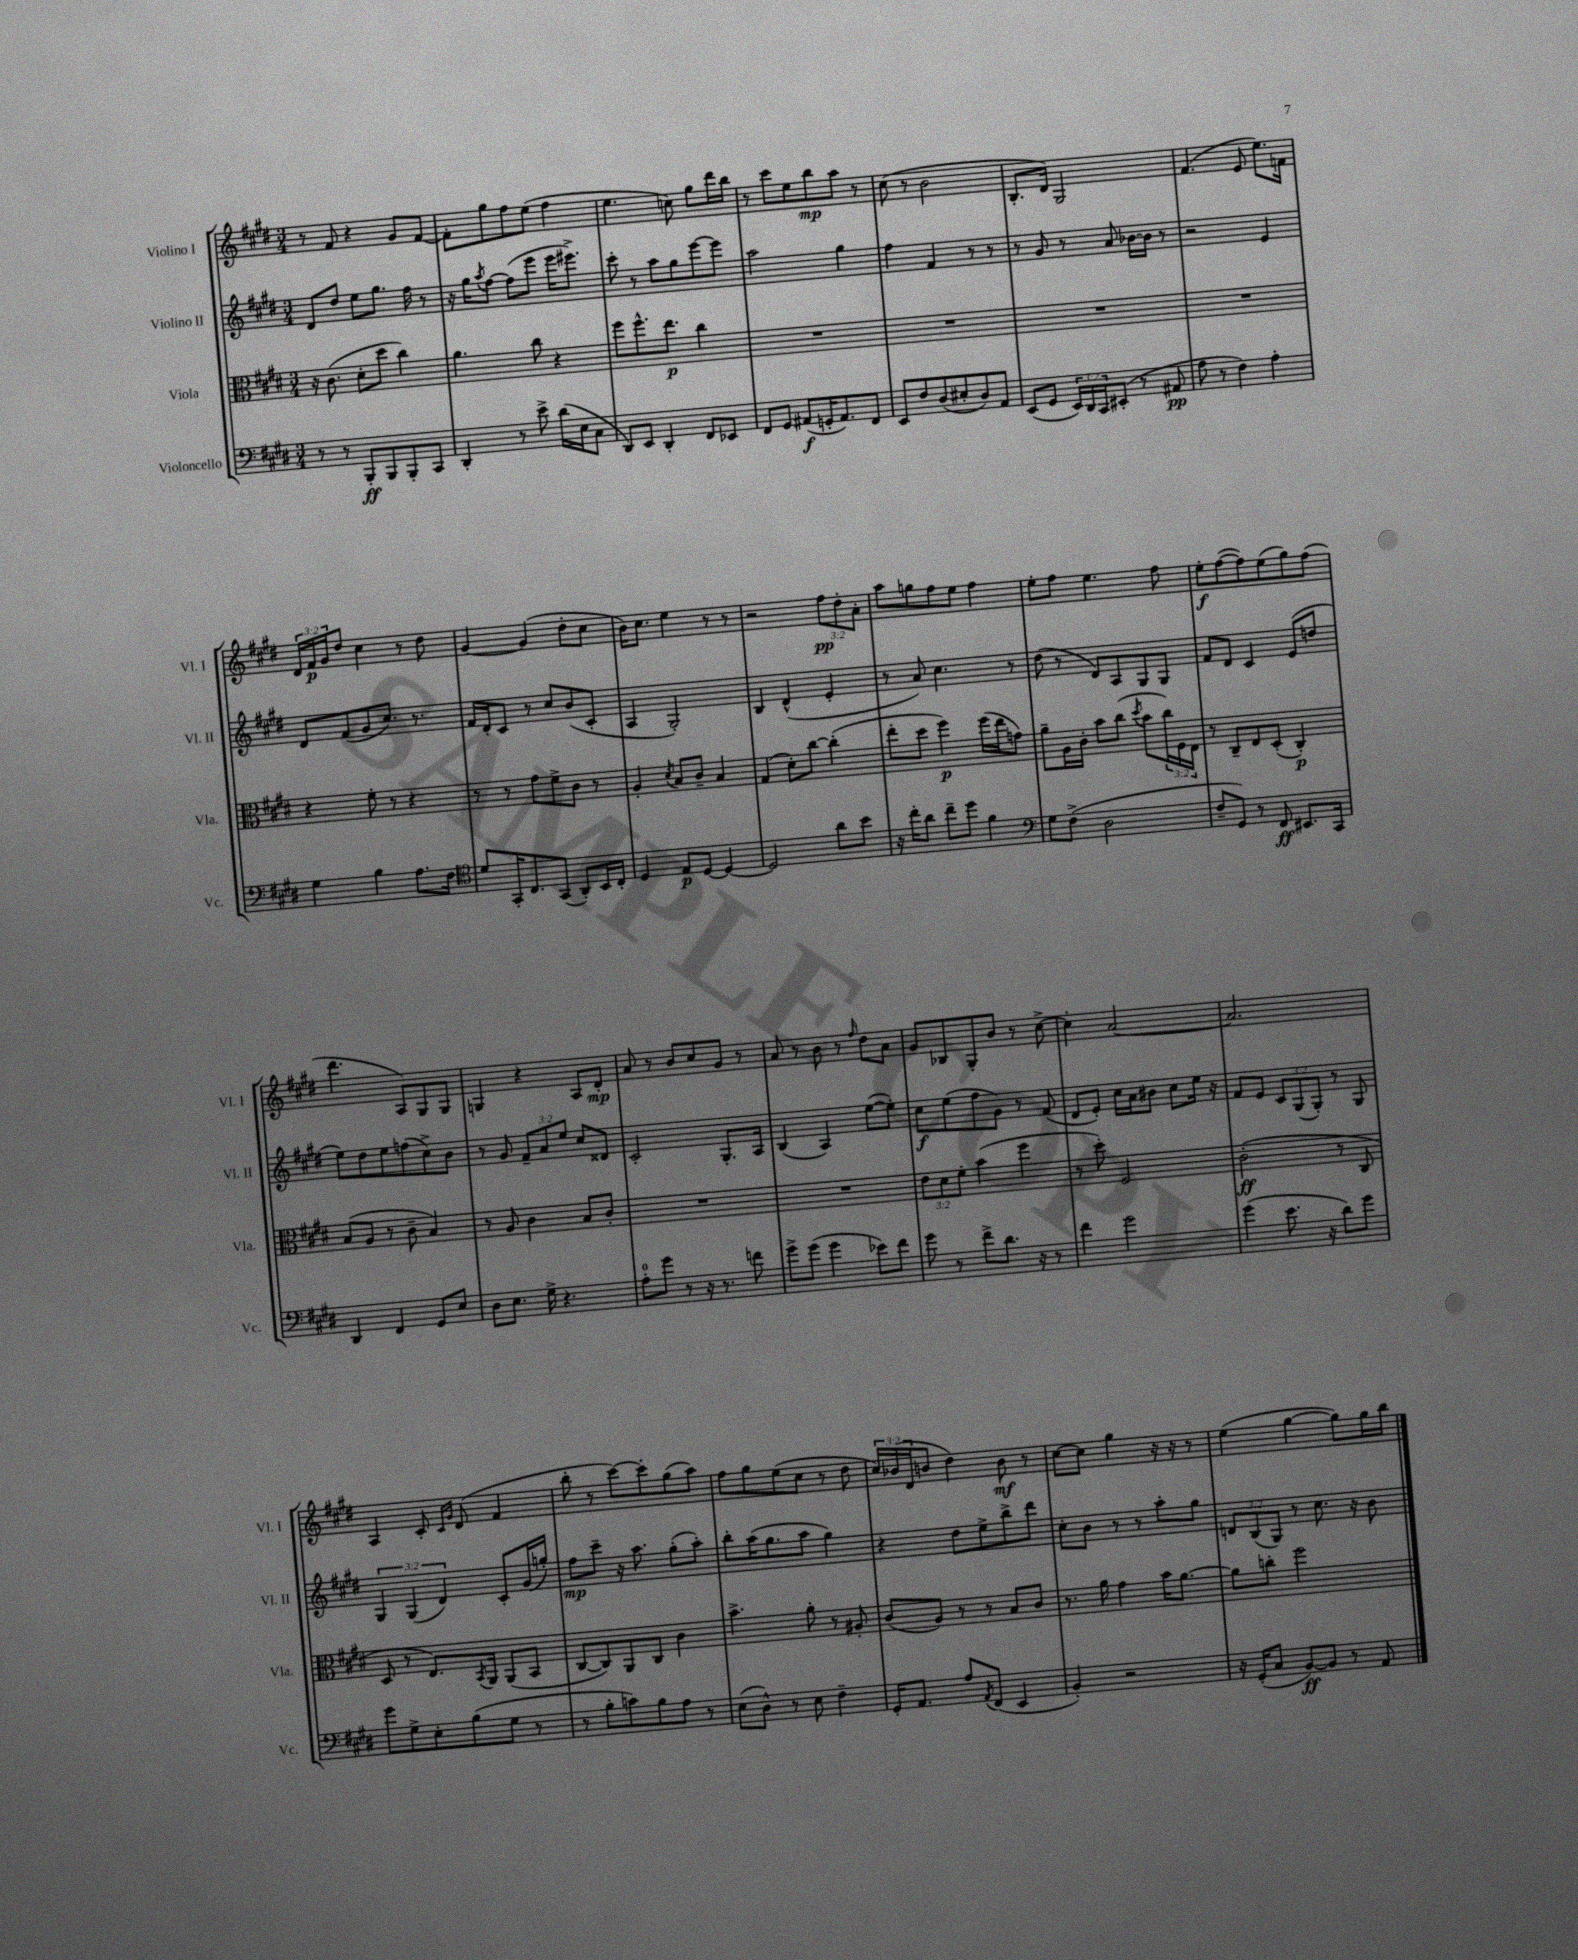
<<
\new StaffGroup <<
\new Staff = "s0" \with { instrumentName = "Violino I" shortInstrumentName = "Vl. I" } {
    \clef treble \key e \major \numericTimeSignature \time 3/4 \override Staff.TupletNumber.text = #tuplet-number::calc-fraction-text
    r8 fis'8 r4 gis'8 fis'8~ |
    fis'8-. gis''8 fis''8 e''8( fis''4 |
    e''4. c''8) gis''8 dis'''16 b''16 |
    r8 cis'''8 e''8 b''8\mp a''8 r8 |
    cis''8( r8 b'2 |
    b8.-. dis'16) gis2 |
    fis'4.( e'8 e''8.) f'16 |
    \tuplet 3/2 { dis'16 fis'16\p gis'16 } dis''8 cis''4 r8 dis''8 |
    gis'4~ gis'4( dis''8-. cis''8 |
    b'16) cis''8. e''4 r8 r8 |
    r2 \tuplet 3/2 { fis''8\pp dis''8-. a'8-. } |
    a''8 g''8 fis''8 e''8 fis''4 |
    e''8-. fis''8 e''4. fis''8 |
    e''8-.\f fis''8~( fis''8) e''8( gis''8) fis''8( |
    dis'''4. a8) gis8 gis8 |
    g4 r4 a8 dis'8-.\mp |
    a'8 r8 b'8 cis''8 gis'8 r8 |
    a'8 r8 b'8 r8 \grace { fis''16 } dis''8 a'8 |
    gis'8 bes8 gis8-. b'8 r8 cis''8~-> |
    cis''4-. a'2~ |
    a'2. |
    a4 cis'8-. \grace { cis'16 gis'16 } dis'8( fis'4 |
    b''8-. r8 cis'''8~) cis'''8-. gis''8( a''8) |
    fis''8 gis''8 e''8( cis''8 r8 dis''8 |
    \tuplet 3/2 { cis''16) bes'16( dis'16 } b'8 dis''4) b'8\mf r8 |
    cis''8~ cis''8 gis''4 r16 r16 r8 |
    e''4( gis''4~ gis''8) gis''16 b''16 \bar "|." |
}
\new Staff = "s1" \with { instrumentName = "Violino II" shortInstrumentName = "Vl. II" } {
    \clef treble \key e \major \numericTimeSignature \time 3/4 \override Staff.TupletNumber.text = #tuplet-number::calc-fraction-text
    dis'8 dis''8 e''8 gis''8. fis''16 r8 |
    r16 gis''16 \acciaccatura { a''8 } fis''8~ fis''8( e'''8 e'''16 eis'''8.->) |
    cis'''8-. r8 a''8 gis''8 e'''8~ e'''8 |
    a''2 gis''4 |
    fis''4 fis'4 r8 r8 |
    r8 gis'8 r8 a'8 bes'16~ bes'16 r8 |
    r2 e'4 |
    dis'8 fis'8( gis'8 cis''8.) r8. |
    fis'16 dis'16-. cis'8 r8 cis''8 b'8( cis'8-. |
    a4 gis2-.) |
    b4 dis'4-^( e'4-. |
    r8 a'8) cis''4. r8 |
    dis''8( r8 dis'8) a8 gis8 gis8 |
    fis'8 dis'8 cis'4 e'8( d''8 |
    e''8) dis''8 e''8 f''8( cis''8->) b'8 |
    r8 gis'8 \tuplet 3/2 { fis'8-- a'8 e''8 } cis''8 disis'8 |
    cis'2-. gis8.-. a16 |
    b4( a4) e''8~( e''8-.) |
    cis''8\f e''8( fis''8 gis'8) r8 fis'8( |
    dis'8 e'8-.) cis''16 a'16 bis'8 cis''8 e''16 r16 |
    fis'8 e'8 \tuplet 3/2 { cis'8 gis8( gis8-.) } r8 gis8 |
    \tuplet 3/2 { gis4 gis4( dis'4) } cis'8-. gis'16( g''16-.) |
    fis''8\mp cis'''8-- r16 a''8. gis''8-.( a''8-.) |
    b''8-. a''16( gis''8. a''8 gis''4) |
    r4 dis''8 e''8-> b''8-> dis'''8 |
    cis''8-. b'8 r8 r8 a''8-. gis''8 |
    \tuplet 3/2 { d'8 b8( gis8) } r8 cis''8. r16 b'8 \bar "|." |
}
\new Staff = "s2" \with { instrumentName = "Viola" shortInstrumentName = "Vla." } {
    \clef alto \key e \major \numericTimeSignature \time 3/4 \override Staff.TupletNumber.text = #tuplet-number::calc-fraction-text
    r16 cis'8.( dis'8-. dis''8 cis''4) |
    a'4. cis''8 r4 |
    fis''8 fis''8.-^ e''8.\p cis''4 |
    R2. |
    R2. |
    R2. |
    R2. |
    r4 fis'8-. r8 r4 |
    r8 r8 gis'8 fis'8-> cis'8 r8 |
    a4-. \acciaccatura { dis'8 } b8 cis'8-- b4 |
    gis4( dis'8-.) cis''8~ cis''4-.( |
    e''8-. dis''8 fis''4\p) fis''16( e''16 g'8) |
    a'8-- a16 cis'16-. b'8 cis''8( \acciaccatura { dis''8 } b'8 \tuplet 3/2 { cis''16) fis16 e16 } |
    r8 cis8-- e8 dis8-.( cis4-.\p) |
    b8( a8 r8 cis'8-- b4) |
    r8 a8 cis'4 b8 cis'8-. |
    R2. |
    R2. |
    \tuplet 3/2 { e'8 dis'8 fis'8-. } b'4( fis''4 |
    r8 dis''8-.) fis2 |
    cis'2-.\ff( r8 cis8 |
    dis8 r8 e8.) \acciaccatura { b,8 } a,16 a,8( b,8 |
    cis8~ cis8) a,8 cis8 cis'4 |
    b'4.-> a'8-. r8 ais8-. |
    cis'8( a8) r8 r8 b8 cis'8 |
    r8. a'16 gis'4 b'16 a'8.~ |
    a'8 c''8-. fis''2 \bar "|." |
}
\new Staff = "s3" \with { instrumentName = "Violoncello" shortInstrumentName = "Vc." } {
    \clef bass \key e \major \numericTimeSignature \time 3/4 \override Staff.TupletNumber.text = #tuplet-number::calc-fraction-text
    r8 r8 b,,8-.\ff b,,8 b,,8-. cis,8 |
    dis,4-. r8 e'8-> dis'16( e16 cis8 |
    dis,8) e,8 dis,4-. fis,8 ees,8 |
    fis,8 gis,8 ais,8\f( g,16-. ais,8.) fis,8 |
    e,8 fis8 dis8( eis8-. dis8) a,8 |
    e,8( gis,8 \tuplet 3/2 { e,16) dis,16 cis,16 } eis,8-.( r8 ais,8\pp |
    a8 r8 fis4) a4-. |
    gis4 b4 a8. fis16 |
    \clef tenor dis'8 gis,16-. cis8. gis,8( a,8-.) b,16 cis16-. |
    dis4 e8\p dis8~ dis4~ |
    dis2 a'8 b'8 |
    r16 cis''16-. a'8 cis''8-- dis''8 fis'4 |
    \clef bass gis8 fis8->( dis2 |
    fis8-- gis,8) r8 fis,8\ff eis,8. cis,16 |
    dis,4 fis,4 gis,8 e8 |
    dis8 e8. gis16-> r4. |
    a8-0-. gis'8 r8 r16 r8. f'8 |
    gis'8-> gis'8( gis'4 ees'8) fis'8 |
    gis'8 r8 fis'8-> dis'8. r16 r8 |
    fis'4 gis'2 |
    gis'4( e'8. r16 dis'8) gis'8 |
    gis'8 gis8-> e8-. b8( gis8 r8 |
    r8 b8-. c'8) b8 a8 r8 |
    e8( dis8-^) r8 e8 fis4-- |
    gis,16-. a,8. a8 \acciaccatura { a,8 } fis,8( e,4 |
    b,4-.) r2 |
    r16 gis,16-.( cis8 b,8~\ff) b,8 r8 a,8 \bar "|." |
}
>>
>>
\layout { \context { \Score \remove "Bar_number_engraver" } }
